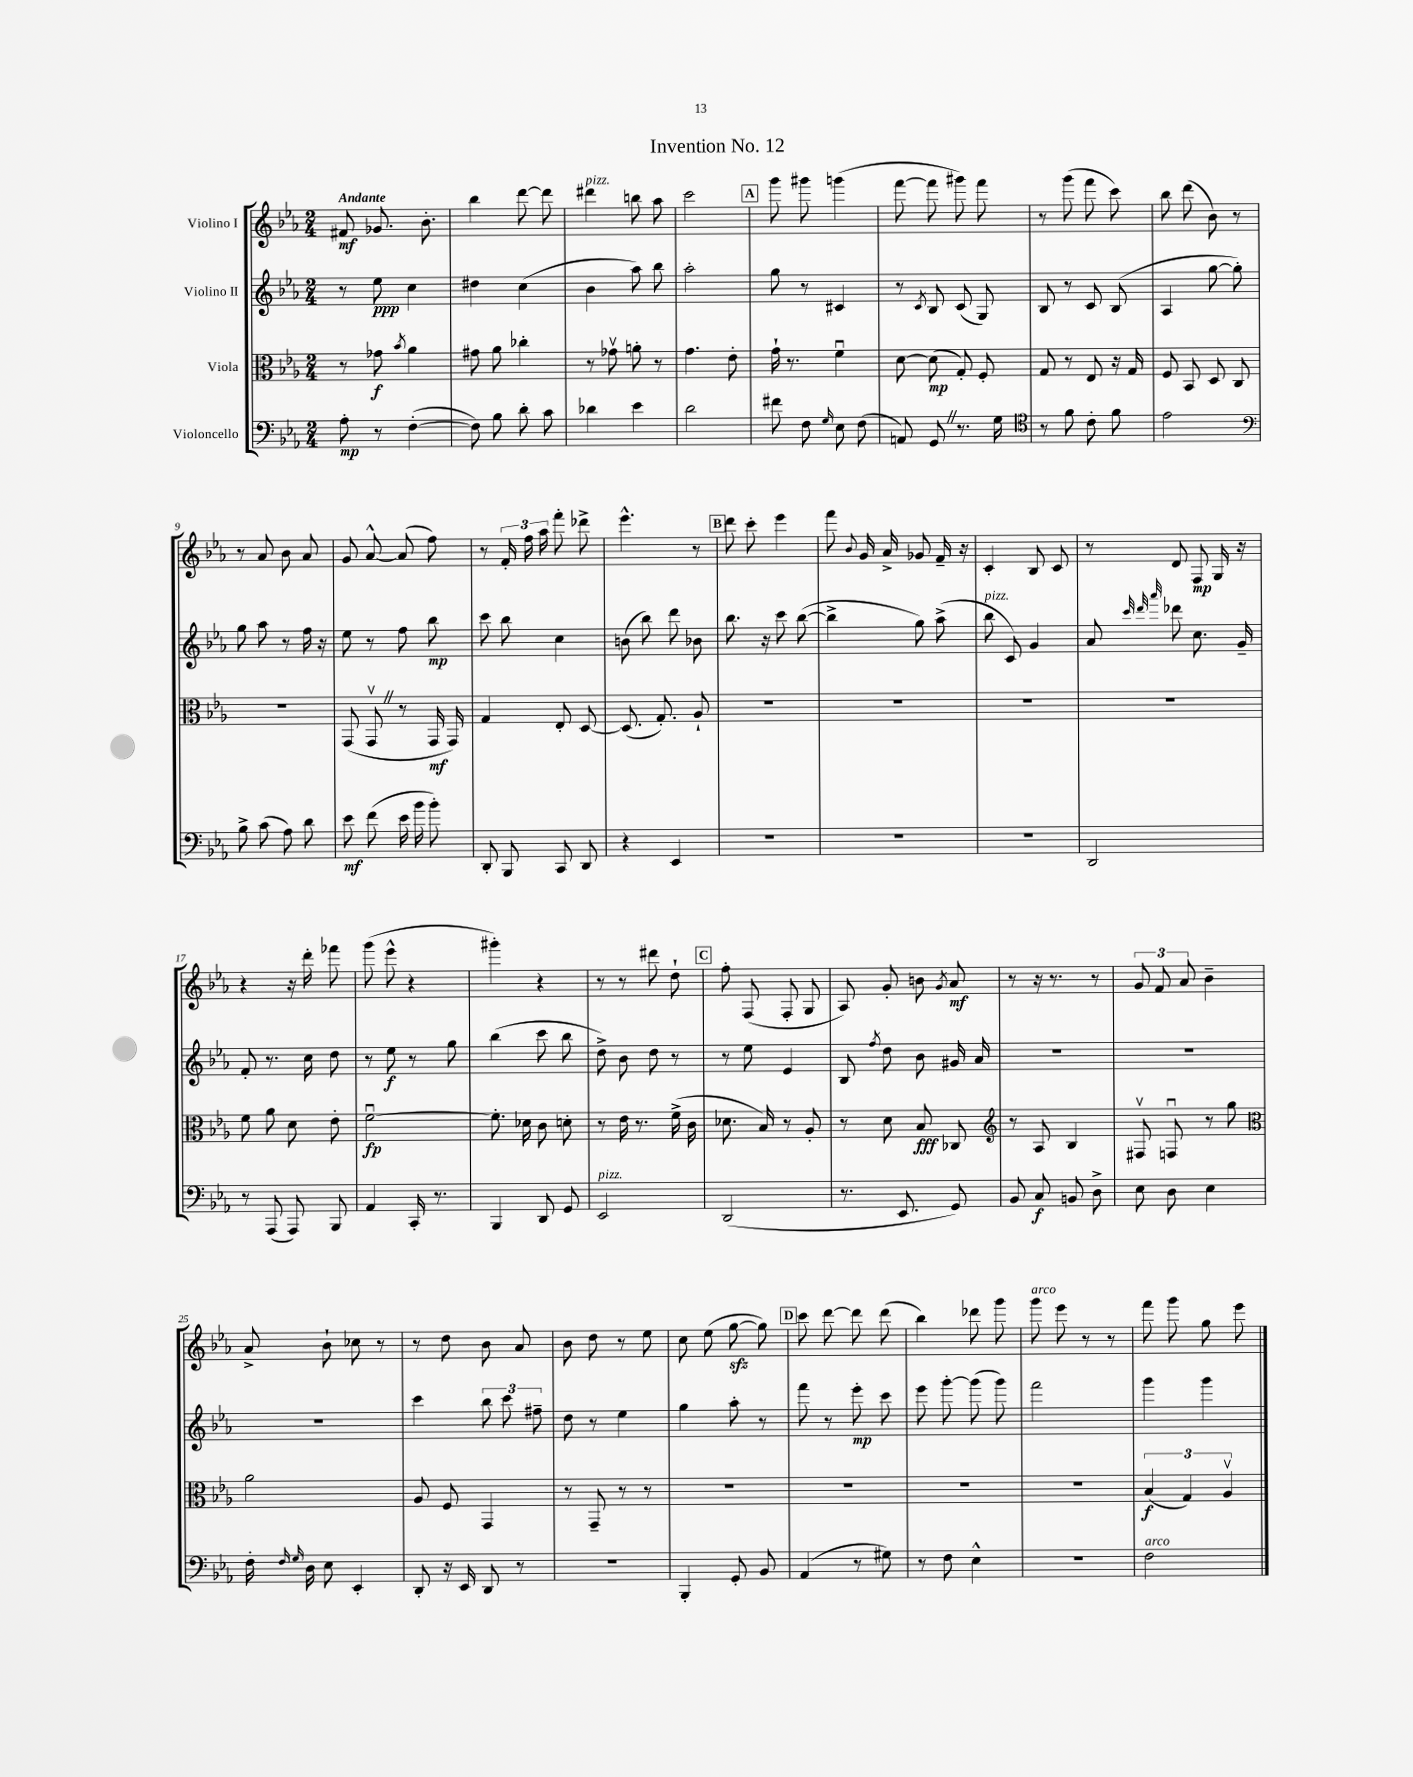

**kern	**dynam	**kern	**dynam	**kern	**dynam	**kern	**dynam
*part4	*part4	*part3	*part3	*part2	*part2	*part1	*part1
*staff4	*staff4	*staff3	*staff3	*staff2	*staff2	*staff1	*staff1
*I"Violoncello	*	*I"Viola	*	*I"Violino II	*	*I"Violino I	*
*clefF4	*	*clefC3	*	*clefG2	*	*clefG2	*
*k[b-e-a-]	*	*k[b-e-a-]	*	*k[b-e-a-]	*	*k[b-e-a-]	*
*M2/4	*	*M2/4	*	*M2/4	*	*M2/4	*
=1	=1	=1	=1	=1	=1	=1	=1
!	!	!	!	!	!	!LO:TX:a:B:t=Andante	!
8A-'\	mp	8r	.	8r	.	8f#X/	mf
8r	.	8g-X\	f	8ee-\	ppp	8.g-X/	.
.	.	8qb-/	.	.	.	.	.
([4F'\	.	4a-\	.	4cc\	.	.	.
.	.	.	.	.	.	8.b-'\	.
=2	=2	=2	=2	=2	=2	=2	=2
8F\])	.	8g#X\	.	4dd#X\	.	4bb-\	.
8B-\	.	8a-\	.	.	.	.	.
8d'\	.	4cc-X'\	.	(4cc\	.	[8ddd\	.
8c\	.	.	.	.	.	8ddd\]	.
=3	=3	=3	=3	=3	=3	=3	=3
!	!	!	!	!	!	!LO:TX:a:i:t=pizz.	!
4d-X\	.	8r	.	4b-\	.	4ddd#X\	.
.	.	8g-Xv\	.	.	.	.	.
4e-\	.	8an'\	.	8aa-\)	.	8bbn\	.
.	.	8r	.	8bb-\	.	8aa-\	.
=4	=4	=4	=4	=4	=4	=4	=4
2d\	.	4.g\	.	2aa-'\	.	2ccc\	.
.	.	8e-'\	.	.	.	.	.
!!LO:REH:place=s1:t=A
=5	=5	=5	=5	=5	=5	=5	=5
8f#X\	.	16g`\	.	8gg\	.	8ggg\	.
.	.	8.r	.	.	.	.	.
8F\	.	.	.	8r	.	8ggg#X\	.
16qqG/	.	.	.	.	.	.	.
8E-\	.	4fu\	.	4c#X/	.	(4gggn\	.
(8F\	.	.	.	.	.	.	.
=6	=6	=6	=6	=6	=6	=6	=6
8AAn/)	.	[8d\	.	8r	.	[8fff\	.
.	.	.	.	8qc/	.	.	.
8GGZ/	.	(8d\]	mp	8B-/	.	8fff\]	.
8.r	.	8G'/)	.	(8c/	.	8ggg#X\)	.
.	.	8F'/	.	8G/)	.	8fff\	.
16G\	.	.	.	.	.	.	.
=7	=7	=7	=7	=7	=7	=7	=7
*clefC4	*	*	*	*	*	*	*
8r	.	8G/	.	8B-/	.	8r	.
8f\	.	8r	.	8r	.	(8ggg\	.
8c'\	.	8E-/	.	8c/	.	8fff\	.
8f\	.	16r	.	(8B-/	.	8ccc\)	.
.	.	16G/	.	.	.	.	.
=8	=8	=8	=8	=8	=8	=8	=8
2e-\	.	8F/	.	4A-/	.	8bb-\	.
.	.	8BB-/	.	.	.	(8ddd\	.
.	.	8D/	.	[8gg\	.	8b-\)	.
.	.	8C/	.	8gg'\])	.	8r	.
!!LO:LB:g=z
=9	=9	=9	=9	=9	=9	=9	=9
*clefF4	*	*	*	*	*	*	*
8B-^\	.	2r	.	8gg\	.	8r	.
(8c\	.	.	.	8aa-\	.	8a-/	.
8A-\)	.	.	.	8r	.	8b-\	.
8d\	.	.	.	16ff\	.	8a-/	.
.	.	.	.	16r	.	.	.
=10	=10	=10	=10	=10	=10	=10	=10
8e-\	mf	(8GG/	.	8ee-\	.	8g/	.
(8f\	.	8GGvZ/	.	8r	.	[8a-^^/	.
16e-\	.	8r	.	8ff\	.	(8a-/]	.
16b-\	.	.	.	.	.	.	.
8b-'\)	.	16GG/	mf	8bb-\	mp	8ff\)	.
.	.	16GG/)	.	.	.	.	.
=11	=11	=11	=11	=11	=11	=11	=11
8DD'/	.	4G/	.	8ccc\	.	8r	.
8BBB-/	.	.	.	8bb-\	.	24f'/	.
.	.	.	.	.	.	24ff\	.
.	.	.	.	.	.	24aa-\	.
8CC/	.	8E-'/	.	4cc\	.	8fff'\	.
8DD/	.	[8D/	.	.	.	8ddd-X^\	.
=12	=12	=12	=12	=12	=12	=12	=12
4r	.	(8.D/]	.	(8bn\	.	4.eee-^^\	.
.	.	.	.	8bb-\)	.	.	.
.	.	8.G'/)	.	.	.	.	.
4EE-/	.	.	.	8ddd\	.	.	.
.	.	8A-`/	.	8b-X\	.	8r	.
!!LO:REH:place=s1:t=B
=13	=13	=13	=13	=13	=13	=13	=13
2r	.	2r	.	8.bb-\	.	8ddd\	.
.	.	.	.	.	.	8ccc'\	.
.	.	.	.	16r	.	.	.
.	.	.	.	8ccc\	.	4eee-\	.
.	.	.	.	([8bb-\	.	.	.
=14	=14	=14	=14	=14	=14	=14	=14
2r	.	2r	.	4bb-^\]	.	8fff\	.
.	.	.	.	.	.	8qqb-/	.
.	.	.	.	.	.	16g/	.
.	.	.	.	.	.	16a-^/	.
.	.	.	.	8gg\)	.	8g-X/	.
.	.	.	.	(8aa-^\	.	16f~/	.
.	.	.	.	.	.	16r	.
=15	=15	=15	=15	=15	=15	=15	=15
!	!	!	!	!LO:TX:a:i:t=pizz.	!	!	!
2r	.	2r	.	8bb-\	.	4c'/	.
.	.	.	.	8c/)	.	.	.
.	.	.	.	4g/	.	8B-/	.
.	.	.	.	.	.	8c/	.
=16	=16	=16	=16	=16	=16	=16	=16
2DD/	.	2r	.	8a-/	.	8r	.
.	.	.	.	32qqccc/	.	.	.
.	.	.	.	32qqddd/	.	.	.
.	.	.	.	32qqaaa-/	.	.	.
.	.	.	.	8ddd-X\	.	8d/	.
.	.	.	.	8.cc\	.	8F/	mp
.	.	.	.	.	.	16G/	.
.	.	.	.	16g~/	.	16r	.
!!LO:LB:g=z
=17	=17	=17	=17	=17	=17	=17	=17
8r	.	8f\	.	8f'/	.	4r	.
(8AAA-/	.	8a-\	.	8.r	.	.	.
8AAA-/)	.	8d\	.	.	.	16r	.
.	.	.	.	16cc\	.	16ddd'\	.
8BBB-/	.	8e-'\	.	8dd\	.	8fff-X\	.
=18	=18	=18	=18	=18	=18	=18	=18
4AA-/	.	[2fu\	fp	8r	.	(8ggg\	.
.	.	.	.	8ee-\	f	8eee-^^\	.
16CC'/	.	.	.	8r	.	4r	.
8.r	.	.	.	.	.	.	.
.	.	.	.	8gg\	.	.	.
=19	=19	=19	=19	=19	=19	=19	=19
4BBB-/	.	8.f'\]	.	(4bb-\	.	4ggg#X'\)	.
.	.	16d-X\	.	.	.	.	.
8DD/	.	8c\	.	8ccc\	.	4r	.
8GG/	.	8dn'\	.	8bb-\	.	.	.
=20	=20	=20	=20	=20	=20	=20	=20
!LO:TX:a:i:t=pizz.	!	!	!	!	!	!	!
2EE-/	.	8r	.	8dd^\)	.	8r	.
.	.	16e-\	.	8b-\	.	8r	.
.	.	8.r	.	.	.	.	.
.	.	.	.	8dd\	.	8ddd#X\	.
.	.	(16f^\	.	8r	.	8dd`\	.
.	.	16c\	.	.	.	.	.
!!LO:REH:place=s1:t=C
=21	=21	=21	=21	=21	=21	=21	=21
(2DD/	.	8.d-X\	.	8r	.	8ff'\	.
.	.	.	.	8ee-\	.	(8F/	.
.	.	16B-/)	.	.	.	.	.
.	.	8r	.	4e-/	.	8F'/	.
.	.	8A-'/	.	.	.	8G/	.
=22	=22	=22	=22	=22	=22	=22	=22
8.r	.	8r	.	8B-/	.	8A-/)	.
.	.	.	.	8qff/	.	.	.
.	.	8d\	.	8dd\	.	8g'/	.
8.EE-/	.	.	.	.	.	.	.
.	.	8B-/	fff	8b-\	.	8bn\	.
.	.	.	.	.	.	8qg/	.
8GG/)	.	8C-X/	.	16g#X/	.	8a-/	mf
.	.	.	.	16a-/	.	.	.
=23	=23	=23	=23	=23	=23	=23	=23
*	*	*clefG2	*	*	*	*	*
8BB-/	.	8r	.	2r	.	8r	.
8C/	f	8A-/	.	.	.	16r	.
.	.	.	.	.	.	8.r	.
8BBn/	.	4B-/	.	.	.	.	.
8D^\	.	.	.	.	.	8r	.
=24	=24	=24	=24	=24	=24	=24	=24
8E-\	.	8F#Xv/	.	2r	.	12g/	.
.	.	.	.	.	.	12f/	.
8D\	.	8Fnu/	.	.	.	.	.
.	.	.	.	.	.	12a-/	.
4E-\	.	8r	.	.	.	4b-~\	.
.	.	8gg\	.	.	.	.	.
!!LO:LB:g=z
=25	=25	=25	=25	=25	=25	=25	=25
*	*	*clefC3	*	*	*	*	*
16F'\	.	2a-\	.	2r	.	8a-^/	.
16qqF/	.	.	.	.	.	.	.
16qqG/	.	.	.	.	.	.	.
16D\	.	.	.	.	.	.	.
8E-\	.	.	.	.	.	8b-`\	.
4EE-'/	.	.	.	.	.	8cc-X\	.
.	.	.	.	.	.	8r	.
=26	=26	=26	=26	=26	=26	=26	=26
8DD'/	.	8A-/	.	4ccc\	.	8r	.
16r	.	8F/	.	.	.	8dd\	.
16EE-/	.	.	.	.	.	.	.
8DD/	.	4GG/	.	12bb-\	.	8b-\	.
.	.	.	.	12ccc\	.	.	.
8r	.	.	.	.	.	8a-/	.
.	.	.	.	12ff#X~\	.	.	.
=27	=27	=27	=27	=27	=27	=27	=27
2r	.	8r	.	8dd\	.	8b-\	.
.	.	8GG~/	.	8r	.	8dd\	.
.	.	8r	.	4ee-\	.	8r	.
.	.	8r	.	.	.	8ee-\	.
=28	=28	=28	=28	=28	=28	=28	=28
4BBB-'/	.	2r	.	4gg\	.	8cc\	.
.	.	.	.	.	.	(8ee-\	.
8GG'/	.	.	.	8aa-'\	.	[8ggzz\	.
8BB-/	.	.	.	8r	.	8gg\])	.
!!LO:REH:place=s1:t=D
=29	=29	=29	=29	=29	=29	=29	=29
(4AA-/	.	2r	.	8fff\	.	8ccc\	.
.	.	.	.	8r	.	[8ddd\	.
8r	.	.	.	8eee-'\	mp	8ddd\]	.
8G#X\)	.	.	.	8ccc\	.	(8ddd\	.
=30	=30	=30	=30	=30	=30	=30	=30
8r	.	2r	.	8eee-\	.	4bb-\)	.
8F\	.	.	.	[8ggg'\	.	.	.
4E-^^\	.	.	.	(8ggg\]	.	8ddd-X\	.
.	.	.	.	8ggg\)	.	8ggg\	.
=31	=31	=31	=31	=31	=31	=31	=31
!	!	!	!	!	!	!LO:TX:a:i:t=arco	!
2r	.	2r	.	2fff\	.	8ggg\	.
.	.	.	.	.	.	8eee-\	.
.	.	.	.	.	.	8r	.
.	.	.	.	.	.	8r	.
=32	=32	=32	=32	=32	=32	=32	=32
!LO:TX:a:i:t=arco	!	!	!	!	!	!	!
2F\	.	(6B-/	f	4ggg\	.	8fff\	.
.	.	.	.	.	.	8ggg\	.
.	.	6G/)	.	.	.	.	.
.	.	.	.	4ggg\	.	8gg\	.
.	.	6A-v/	.	.	.	.	.
.	.	.	.	.	.	8eee-\	.
==	==	==	==	==	==	==	==
*-	*-	*-	*-	*-	*-	*-	*-
